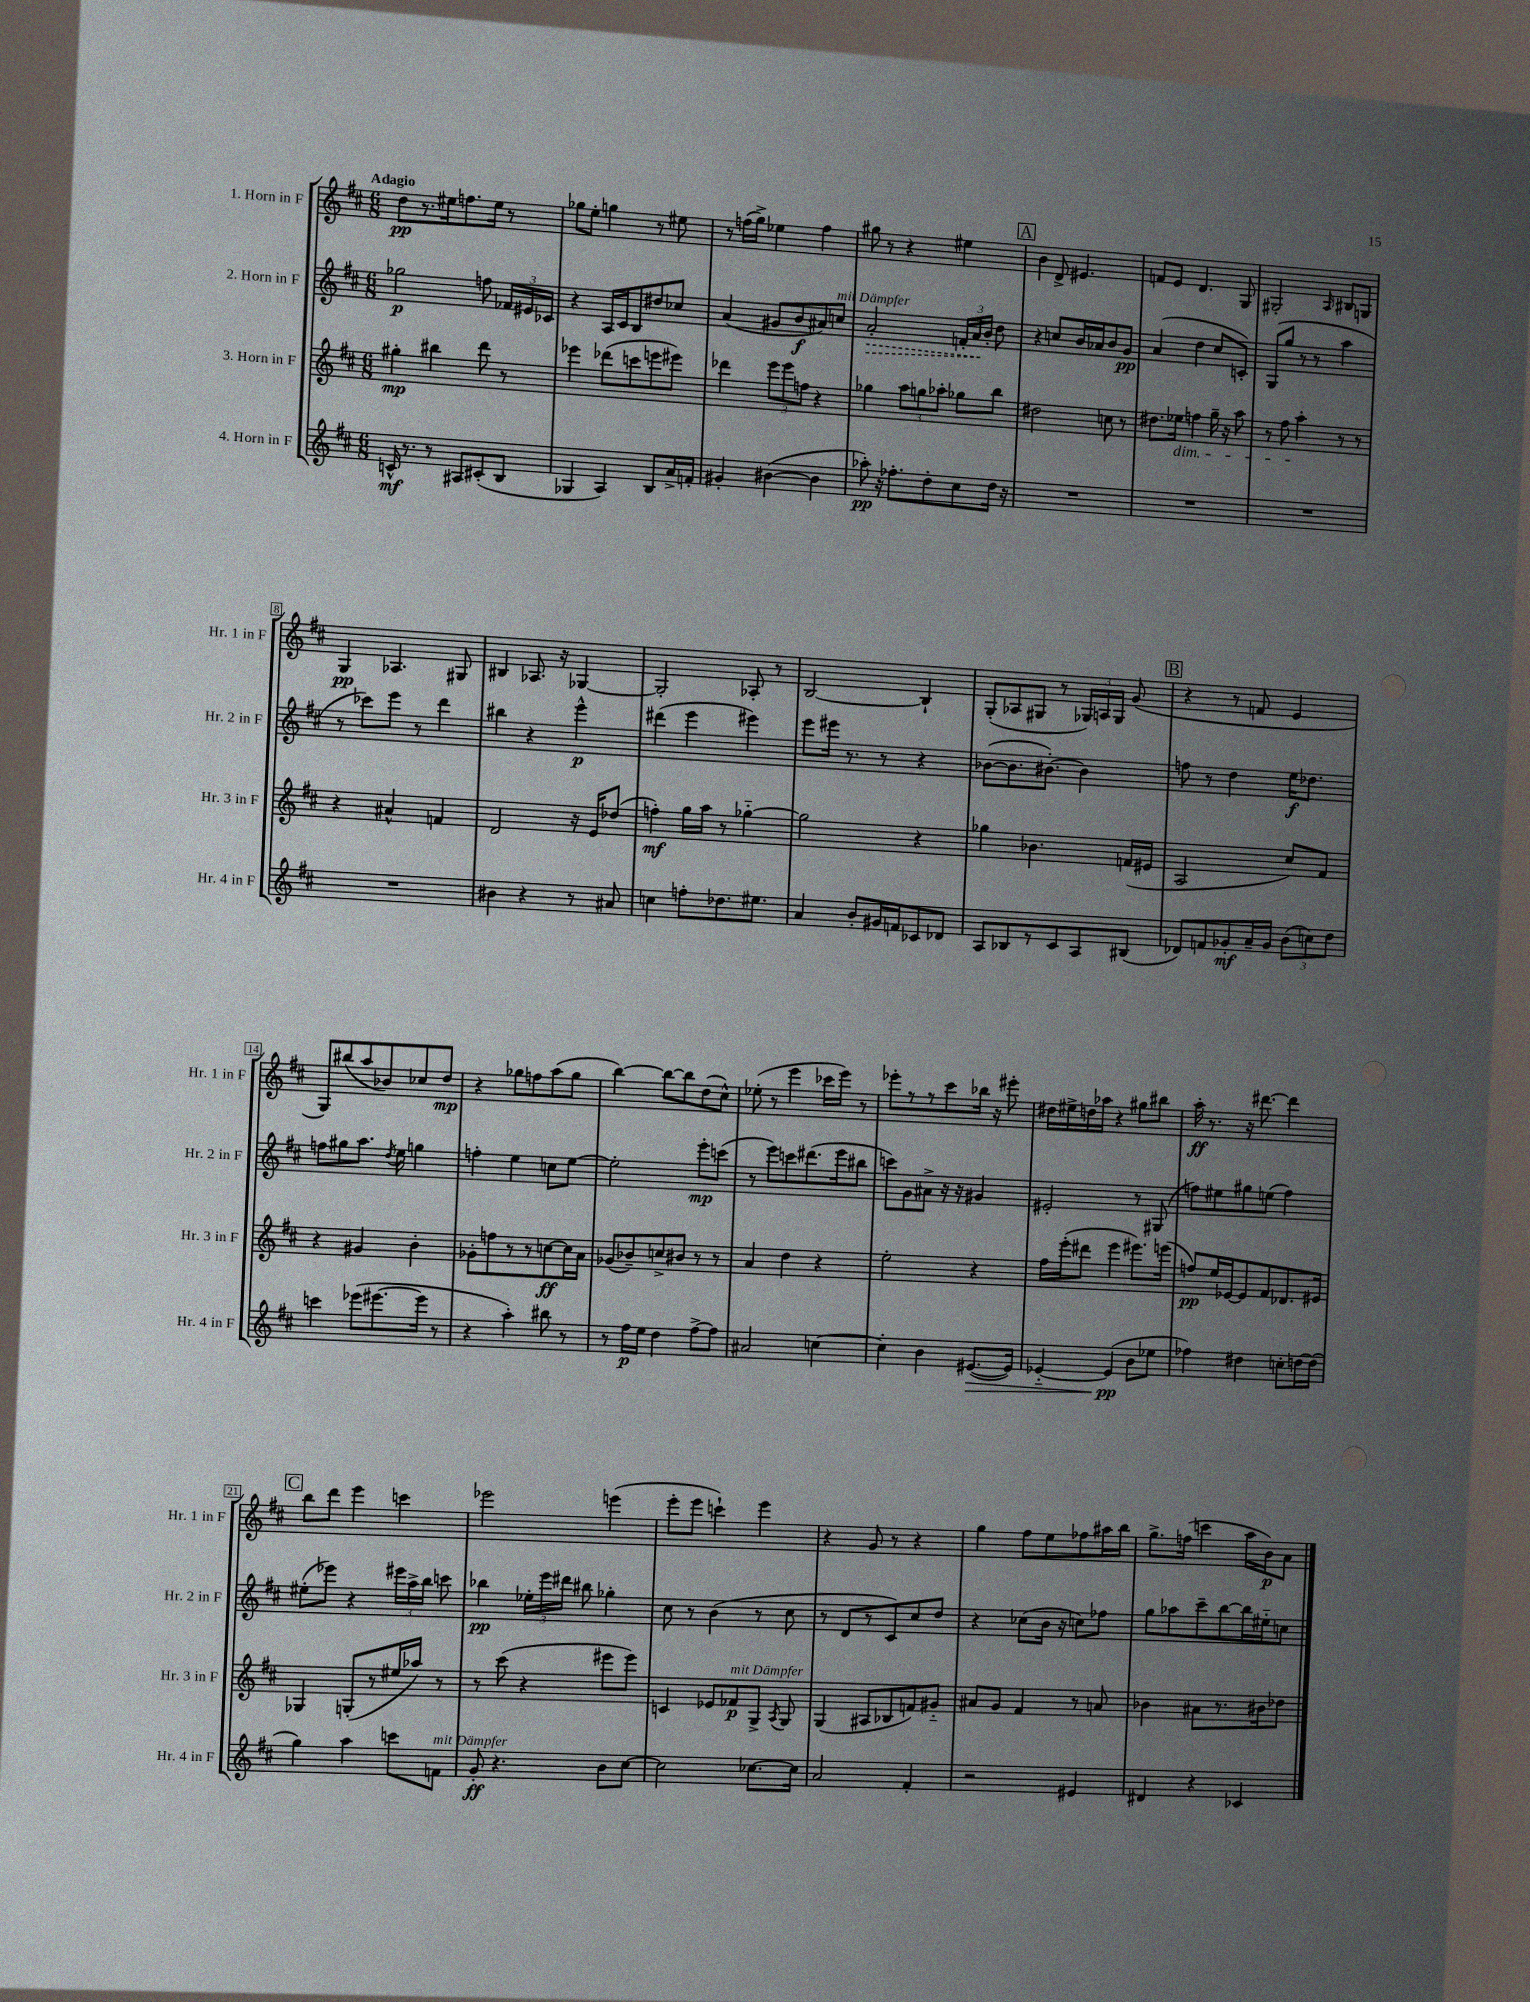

**kern	**dynam	**kern	**dynam	**kern	**dynam	**kern	**dynam
*part4	*part4	*part3	*part3	*part2	*part2	*part1	*part1
*staff4	*staff4	*staff3	*staff3	*staff2	*staff2	*staff1	*staff1
*I"4. Horn in F	*	*I"3. Horn in F	*	*I"2. Horn in F	*	*I"1. Horn in F	*
*I'Hr. 4 in F	*	*I'Hr. 3 in F	*	*I'Hr. 2 in F	*	*I'Hr. 1 in F	*
*clefG2	*	*clefG2	*	*clefG2	*	*clefG2	*
*k[f#c#]	*	*k[f#c#]	*	*k[f#c#]	*	*k[f#c#]	*
*M6/8	*	*M6/8	*	*M6/8	*	*M6/8	*
=1	=1	=1	=1	=1	=1	=1	=1
!	!	!	!	!	!	!LO:TX:a:B:t=Adagio	!
16cn^^/	mf	4gg#X'\	mp	2gg-X\	p	8dd\L	pp
8.r	.	.	.	.	.	.	.
.	.	.	.	.	.	8.r	.
8r	.	4bb#X\	.	.	.	.	.
.	.	.	.	.	.	16ee#X\k	.
8A#X/L	.	.	.	.	.	8.ffn\	.
(8c#X'/	.	8ddd\	.	8ffn\	.	.	.
.	.	.	.	.	.	16ee#\Jk	.
8B/J	.	8r	.	24f-X/LL	.	8r	.
.	.	.	.	24e#X/	.	.	.
.	.	.	.	24c-X/JJ	.	.	.
=2	=2	=2	=2	=2	=2	=2	=2
4G-X/	.	4eee-X\	.	4r	.	8gg-X\L	.
.	.	.	.	.	.	8ee'\J	.
4A/)	.	(8ddd-X\L	.	16A/LL	.	4ggn\	.
.	.	.	.	16c#/J	.	.	.
.	.	8cccn\	.	8B/	.	.	.
8B/L	.	8eeen\	.	8dd#X/	.	8r	.
16a^/L	.	8eee#X\J)	.	8cc-X/J	.	8ee#X\	.
16fn'/JJ	.	.	.	.	.	.	.
=3	=3	=3	=3	=3	=3	=3	=3
4g#X'/	.	4ddd-X\	.	(4a/	.	8r	.
.	.	.	.	.	.	(16ffn\LL	.
.	.	.	.	.	.	16gg^\JJ)	.
([4b#X\	.	12eee\L	.	8g#X/L	.	4ee-X\	.
.	.	12eee\	.	.	.	.	.
.	.	.	.	8b/	f	.	.
.	.	12ffn\J	.	.	.	.	.
4b#\]	.	4r	.	8a#X/)	.	4ff\	.
!	!	!	!	!LO:TX:a:i:t=mit Dämpfer	!	!	!
.	.	.	.	8ccn/J	.	.	.
=4	=4	=4	=4	=4	=4	=4	=4
!	!	!	!	!	!LO:HP:b	!	!
8aa-X'\)	pp	4gg-X\	.	2a'/	>	8gg#X\	.
16r	.	.	.	.	.	8r	.
8.ff-X'\L	.	.	.	.	.	.	.
.	.	12aa\L	.	.	.	4r	.
.	.	12ggn\	.	.	.	.	.
8dd'\	.	.	.	.	.	.	.
.	.	12aa-X'\J	.	.	.	.	.
8cc#\	.	8gg-X\L	.	24fn'/LL	.	4ee#X\	.
.	.	.	.	24a/	.	.	.
.	.	.	.	24b'/JJ	]	.	.
16dd\Jk	.	8bb\J	.	8dd\	.	.	.
16r	.	.	.	.	.	.	.
!!LO:REH:place=s1:t=A
=5	=5	=5	=5	=5	=5	=5	=5
2.r	.	2dd#X\	.	4r	.	4b\	.
.	.	.	.	8ccn/L	.	8d^/	.
.	.	.	.	16b/L	.	4.e#X/	.
.	.	.	.	16a-X/J	.	.	.
.	.	8ccn\	.	8b/	.	.	.
.	.	8r	.	8g/J	pp	.	.
=6	=6	=6	=6	=6	=6	=6	=6
2.r	.	8.dd#X\L	.	(4a/	.	8fn/L	.
.	.	.	.	.	.	8e/J	.
!	!	!LO:TX:b:i:t=dim.	!	!	!	!	!
.	.	16ee-X\Jk	.	.	.	.	.
.	.	4ffn\	.	4dd\	.	4.d/	.
.	.	16gg~\	.	8cc#/L	.	.	.
.	.	16r	.	.	.	.	.
.	.	8aa\	.	8cn'/J)	.	8G/	.
=7	=7	=7	=7	=7	=7	=7	=7
2.r	.	8r	.	(8G/L	.	2G#X'/	.
.	.	8ff#\	.	8gg/J	.	.	.
.	.	4aa'\	.	8r	.	.	.
.	.	.	.	8r	.	.	.
.	.	.	.	.	.	16qqA/	.
.	.	8r	.	4aa\	.	8B#X/L	.
.	.	8r	.	.	.	8Gn/J	.
!!LO:LB:g=z
=8	=8	=8	=8	=8	=8	=8	=8
2.r	.	4r	.	8r	.	4G/	pp
.	.	.	.	8ccc-X\L)	.	.	.
.	.	4a#X^^/	.	8eee\J	.	4.A-X/	.
.	.	.	.	8r	.	.	.
.	.	4fn/	.	4ddd\	.	.	.
.	.	.	.	.	.	8G#X/	.
=9	=9	=9	=9	=9	=9	=9	=9
4b#X\	.	2d/	.	4bb#X\	.	4B#X/	.
4r	.	.	.	4r	.	8.A-X/	.
.	.	.	.	.	.	16r	.
8r	.	16r	.	4eee^^\	p	[4G-X/	.
.	.	16e/KL	.	.	.	.	.
8a#X/	.	(8dd-X/J	.	.	.	.	.
=10	=10	=10	=10	=10	=10	=10	=10
4ccn\	.	4ffn'\)	mf	(4ddd#X\	.	2G-'/]	.
8ffn'\L	.	16gg\LL	.	4eee\	.	.	.
.	.	16aa\JJ	.	.	.	.	.
8.dd-X\	.	8r	.	.	.	.	.
.	.	[4gg-X\	.	4eee#X\)	.	8A-X'/	.
8.ee#X\J	.	.	.	.	.	.	.
.	.	.	.	.	.	8r	.
=11	=11	=11	=11	=11	=11	=11	=11
4a/	.	2gg-\]	.	8eee\L	.	[2B/	.
.	.	.	.	16eee#X\Jk	.	.	.
.	.	.	.	8.r	.	.	.
8b'/L	.	.	.	.	.	.	.
16g#X/L	.	.	.	8r	.	.	.
16fn/J	.	.	.	.	.	.	.
8c-X/	.	4r	.	4r	.	4B`/]	.
8d-X/J	.	.	.	.	.	.	.
=12	=12	=12	=12	=12	=12	=12	=12
8A/L	.	4gg-X\	.	([8b-X\L	.	(8G'/L	.
8B-X/	.	.	.	8.b-\]	.	8A-X/	.
8r	.	4.b-X\	.	.	.	8G#X/J	.
.	.	.	.	[8.b#X'\J)	.	.	.
8c#/	.	.	.	.	.	8r	.
8A/	.	.	.	4b#\]	.	24G-X/LL)	.
.	.	.	.	.	.	24An/	.
.	.	.	.	.	.	24G-/JJ	.
(8B#X/J	.	(16fn/LL	.	.	.	(8g/	.
.	.	16e#X/JJ	.	.	.	.	.
!!LO:REH:place=s1:t=B
=13	=13	=13	=13	=13	=13	=13	=13
8d-X/L)	.	2A/	.	8ffn\	.	4r	.
8fn/	.	.	.	8r	.	.	.
8g-X'/	mf	.	.	4dd\	.	8r	.
16a~/L	.	.	.	.	.	8fn/	.
16g-/JJ	.	.	.	.	.	.	.
(12b\L	.	8cc#/L)	.	16ee\KL	f	4e/	.
.	.	.	.	8.dd-X\J	.	.	.
12ccn\)	.	.	.	.	.	.	.
.	.	8f#/J	.	.	.	.	.
12dd\J	.	.	.	.	.	.	.
!!LO:LB:g=z
=14	=14	=14	=14	=14	=14	=14	=14
4cccn\	.	4r	.	8ffn\L	.	8G/L)	.
.	.	.	.	8gg#X\	.	(8bb#X/	.
(8eee-X\L	.	4g#X/	.	8.aa\J	.	8aa/	.
[8.eee#X\	.	.	.	.	.	8b-X/)	.
.	.	.	.	8qdd/	.	.	.
.	.	.	.	16ee\	.	.	.
.	.	4b'\	.	4ggn\	.	8cc-X/	.
16eee#\Jk]	.	.	.	.	.	.	.
8r	.	.	.	.	.	8dd/J	mp
=15	=15	=15	=15	=15	=15	=15	=15
4r	.	8g-X'\L	.	4ffn'\	.	4r	.
.	.	8ffn\	.	.	.	.	.
4aa'\)	.	8r	.	4ee\	.	8gg-X\L	.
.	.	8r	.	.	.	8ffn\	.
8bb#X\	.	[8ccn\	ff	8ccn\L	.	(8aa\	.
8r	.	16cc\L]	.	[8ee\J	.	8gg-\J	.
.	.	16a\JJ	.	.	.	.	.
=16	=16	=16	=16	=16	=16	=16	=16
8r	.	(8g-X/L	.	2ee'\]	.	[4bb\)	.
16ff#\LL	p	8b-X~/)	.	.	.	.	.
16ee\JJ	.	.	.	.	.	.	.
4dd\	.	8ccn^/	.	.	.	8bb\L_	.
.	.	8b#X/J	.	.	.	8bb\]	.
[8ff#^\L	.	8r	.	8eee'\L	mp	(8dd\	.
8ff#\J]	.	8r	.	(8cccn\J	.	8cc#^^\J)	.
=17	=17	=17	=17	=17	=17	=17	=17
2a#X/	.	4a/	.	8r	.	(8ee-X'\	.
.	.	.	.	8eee\L)	.	8r	.
.	.	4dd\	.	8cccn\	.	4eee\	.
.	.	.	.	(8.ddd#X\	.	.	.
[4ccn\	.	4r	.	.	.	16ccc-X\LL	.
.	.	.	.	16eee\k	.	16eee\JJ)	.
.	.	.	.	8bb#X\J	.	8r	.
=18	=18	=18	=18	=18	=18	=18	=18
4cc'\]	.	2ee'\	.	8cccn\L)	.	8eee-X'\L	.
.	.	.	.	8g\	.	8r	.
4b\	.	.	.	8a#X^\J	.	8r	.
.	.	.	.	16r	.	8ccc#\	.
.	.	.	.	16r	.	.	.
!	!LO:HP:b	!	!	!	!	!	!
([8.e#X/L	>	4r	.	4g#X/	.	16bb-X\Jk	.
.	.	.	.	.	.	16r	.
.	.	.	.	.	.	8eee#X'\	.
16e#/Jk])	.	.	.	.	.	.	.
=19	=19	=19	=19	=19	=19	=19	=19
[4e-X/	.	16ff#\LL	.	2e#X'/	.	16dd#X\LL	.
.	.	(16eee'\J	.	.	.	16ee#X^\	.
.	.	8ddd#X\J	.	.	.	16ddn\	.
.	.	.	.	.	.	16aa-X\JJ	.
(4e-/]	pp	4eee\	.	.	.	4r	.
8b\L	]	8.eee#X\L)	.	8r	.	8gg#X\L	.
8ee-X\J	.	.	.	(8G#X/	.	8bb#X\J	.
.	.	(16eeen\Jk	.	.	.	.	.
=20	=20	=20	=20	=20	=20	=20	=20
4ff-X\)	.	8ffn/L)	pp	8ffn\L)	.	16aa'\	ff
.	.	.	.	.	.	8.r	.
.	.	16ee/L	.	8ee#X\	.	.	.
.	.	[16e-X/J	.	.	.	.	.
4dd#X\	.	8e-/]	.	8gg#X\	.	16r	.
.	.	.	.	.	.	[8.ddd#X\	.
.	.	8f#/	.	(8een\J	.	.	.
8ccn'\L	.	8.d-X/	.	4ff\)	.	4ddd#\]	.
[16ddn\L	.	.	.	.	.	.	.
(16dd\JJ]	.	16e#X/Jk	.	.	.	.	.
!!LO:LB:g=z
!!LO:REH:place=s1:t=C
=21	=21	=21	=21	=21	=21	=21	=21
4gg\)	.	4G-X/	.	(8ee#X'\L	.	8bb\L	.
.	.	.	.	8eee-X\J)	.	8ddd\J	.
4aa\	.	(8Gn'/L	.	4r	.	4eee\	.
.	.	8r	.	.	.	.	.
8cccn\L	.	16ee#X/L	.	24eee#X\LL	.	4cccn\	.
.	.	.	.	24aa^\	.	.	.
.	.	16aa-X/JJ)	.	.	.	.	.
.	.	.	.	24bb\JJ	.	.	.
!LO:TX:a:i:t=mit Dämpfer	!	!	!	!	!	!	!
8fn\J	.	8r	.	8cccn\	.	.	.
=22	=22	=22	=22	=22	=22	=22	=22
8g'/	ff	8r	.	4bb-X\	pp	2eee-X\	.
4.r	.	(8ccc#\	.	.	.	.	.
.	.	4r	.	24ee-X'\LL	.	.	.
.	.	.	.	24eee\	.	.	.
.	.	.	.	24ddd#X\JJ	.	.	.
.	.	.	.	8bb#X\	.	.	.
8b\L	.	8eee#X\L	.	4gg-X'\	.	(4eeen\	.
[8cc#\J	.	8eee#\J)	.	.	.	.	.
=23	=23	=23	=23	=23	=23	=23	=23
2cc#\]	.	4cn/	.	8cc#\	.	8eee'\L	.
.	.	.	.	8r	.	8eee\J	.
.	.	8e-X/L	.	(4b\	.	4cccn`\)	.
!	!	!LO:TX:a:i:t=mit Dämpfer	!	!	!	!	!
.	.	8f-X/	p	.	.	.	.
[8.cc-X\L	.	8G^/J	.	8r	.	4eee\	.
.	.	8qA/	.	.	.	.	.
.	.	8G/	.	8cc#\	.	.	.
16cc-\Jk]	.	.	.	.	.	.	.
=24	=24	=24	=24	=24	=24	=24	=24
2a/	.	(4G/	.	8r	.	4r	.
.	.	.	.	8d/L	.	.	.
.	.	8A#X/L	.	8r	.	8g/	.
.	.	8B-X/	.	8c#/)	.	8r	.
4f#'/	.	8fn/)	.	8cc#/	.	4r	.
.	.	8g#X/J	.	8dd/J	.	.	.
=25	=25	=25	=25	=25	=25	=25	=25
2r	.	8a#X/L	.	4r	.	4gg\	.
.	.	8g/J	.	.	.	.	.
.	.	4f#/	.	(8cc-X\L	.	8ff#\L	.
.	.	.	.	16b\Jk	.	8ee\	.
.	.	.	.	16r	.	.	.
4e#X/	.	8r	.	8ccn\L)	.	8ff-X\	.
.	.	8an/	.	8ff-X\J	.	16aa#X\L	.
.	.	.	.	.	.	16bb\JJ	.
=26	=26	=26	=26	=26	=26	=26	=26
4d#X/	.	4b-X\	.	8gg\L	.	8.gg^\L	.
.	.	.	.	8aa-X\	.	.	.
.	.	.	.	.	.	(16ffn\Jk	.
4r	.	8a#X\L	.	8ccc#~\	.	4cccn\	.
.	.	8.r	.	[8bb\	.	.	.
4c-X/	.	.	.	16bb\L]	.	16aa\LL	.
.	.	16b#X\k	.	16ee#X\J	.	16b\J)	p
.	.	8dd-X\J	.	8ccn\J	.	8a\J	.
==	==	==	==	==	==	==	==
*-	*-	*-	*-	*-	*-	*-	*-
